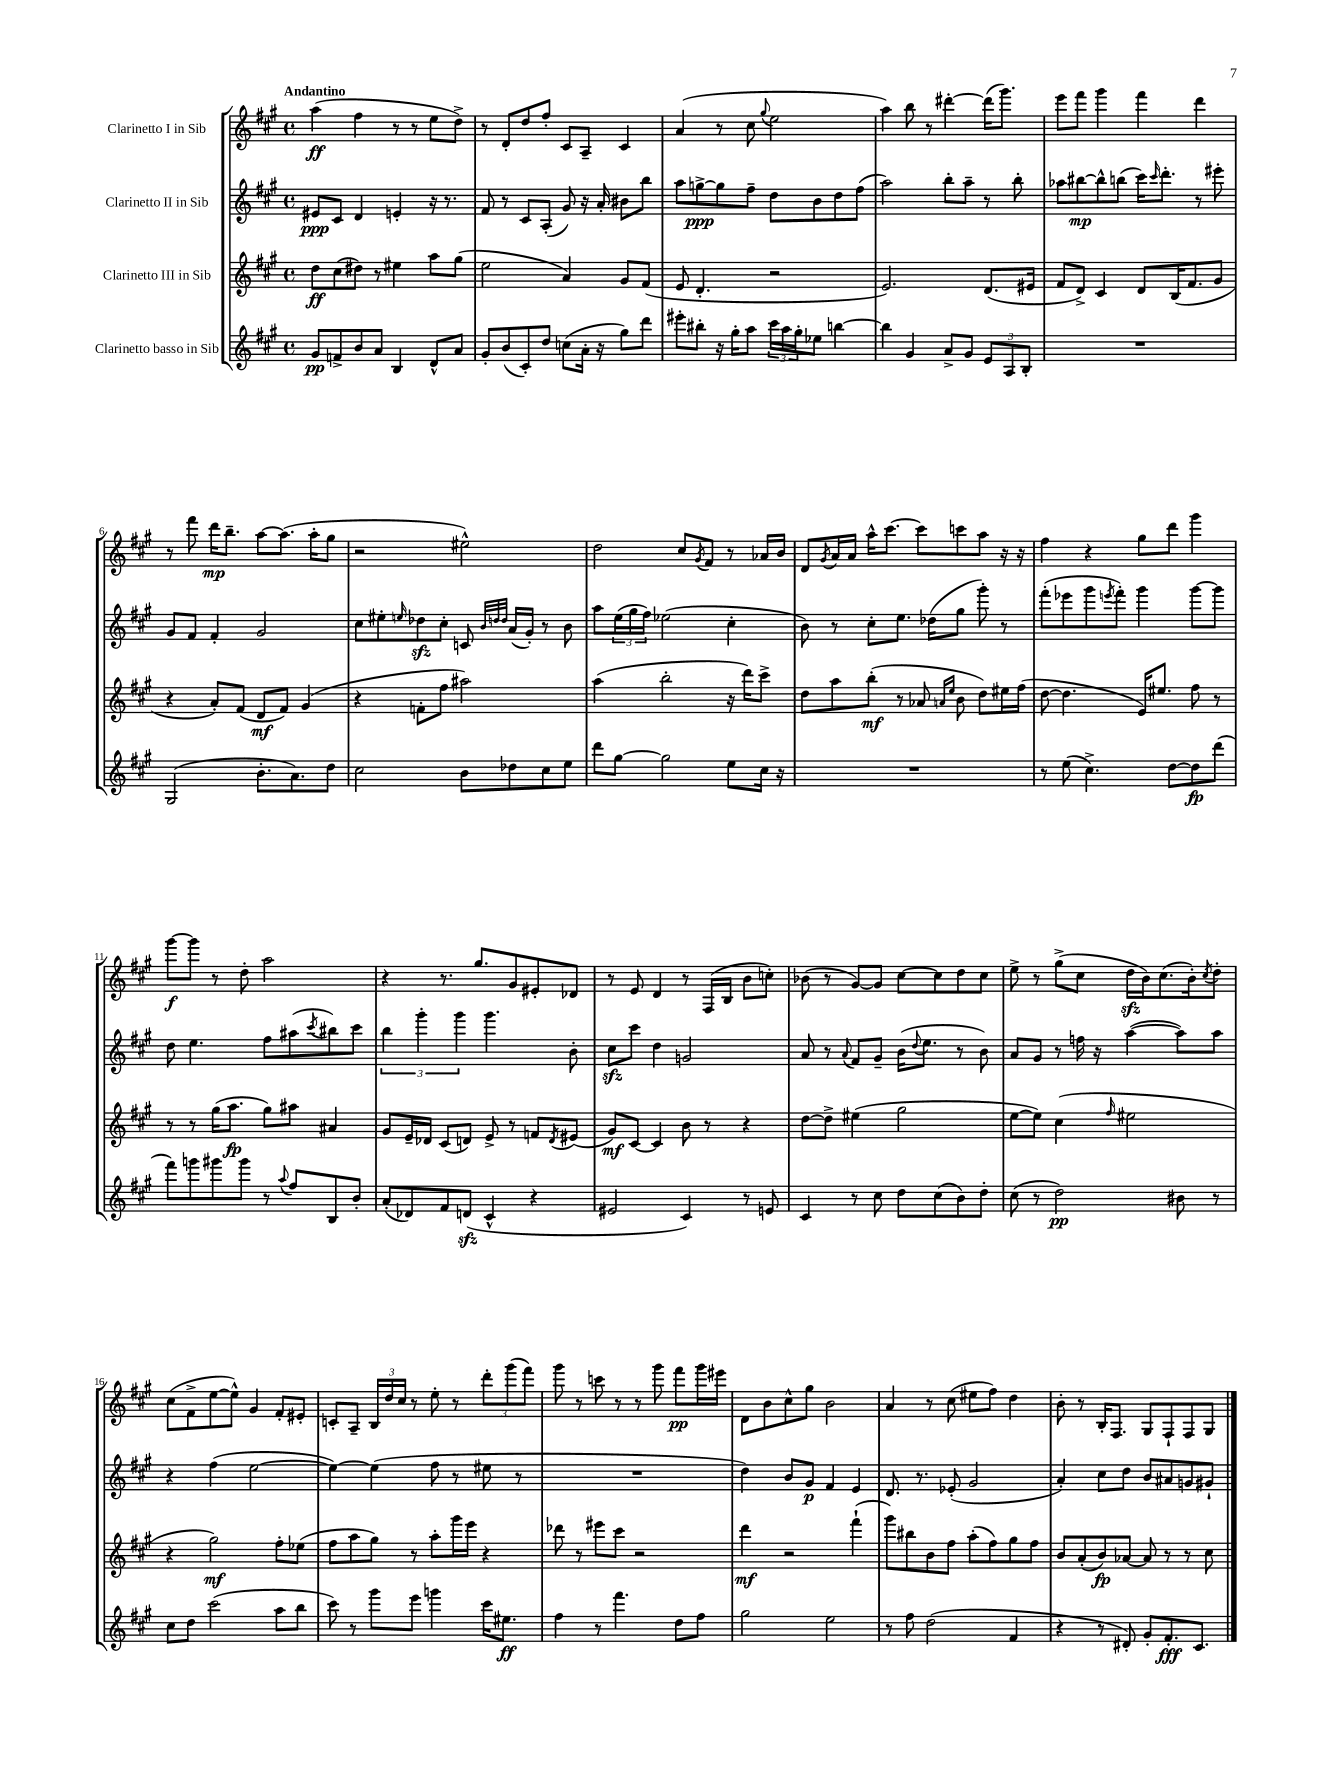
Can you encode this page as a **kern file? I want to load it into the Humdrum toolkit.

**kern	**dynam	**kern	**dynam	**kern	**dynam	**kern	**dynam
*part4	*part4	*part3	*part3	*part2	*part2	*part1	*part1
*staff4	*staff4	*staff3	*staff3	*staff2	*staff2	*staff1	*staff1
*I"Clarinetto basso in Sib	*	*I"Clarinetto III in Sib	*	*I"Clarinetto II in Sib	*	*I"Clarinetto I in Sib	*
*clefG2	*	*clefG2	*	*clefG2	*	*clefG2	*
*k[f#c#g#]	*	*k[f#c#g#]	*	*k[f#c#g#]	*	*k[f#c#g#]	*
*M4/4	*	*M4/4	*	*M4/4	*	*M4/4	*
*met(c)	*	*met(c)	*	*met(c)	*	*met(c)	*
=1	=1	=1	=1	=1	=1	=1	=1
!	!	!	!	!	!	!LO:TX:a:B:t=Andantino	!
8g#/L	pp	8dd\L	ff	8e#X/L	ppp	(4aa\	ff
8fn^/	.	(8cc#\	.	8c#/J	.	.	.
8b/	.	8dd#X\J)	.	4d/	.	4ff#\	.
8a/J	.	8r	.	.	.	.	.
4B/	.	4ee#X\	.	4en'/	.	8r	.
.	.	.	.	.	.	8r	.
8d^^/L	.	8aa\L	.	16r	.	8ee\L	.
.	.	.	.	8.r	.	.	.
8a/J	.	(8gg#\J	.	.	.	8dd^\J)	.
=2	=2	=2	=2	=2	=2	=2	=2
8g#'/L	.	2ee\	.	8f#/	.	8r	.
(8b/	.	.	.	8r	.	8d'/L	.
8c#'/)	.	.	.	8c#/L	.	8dd/	.
8dd/J	.	.	.	(8A'/J	.	8ff#'/J	.
(8ccn\L	.	4a/)	.	8g#/)	.	8c#/L	.
16a'\Jk	.	.	.	16r	.	8A~/J	.
16r	.	.	.	16a'/	.	.	.
8gg#\L)	.	8g#/L	.	8b#X\L	.	4c#/	.
8ddd\J	.	(8f#/J	.	8bb\J	.	.	.
=3	=3	=3	=3	=3	=3	=3	=3
8eee#X'\L	.	8e/	.	8aa\L	.	(4a/	.
8bb#X'\J	.	4.d'/	.	[8ggn^\	ppp	.	.
16r	.	.	.	8gg\]	.	8r	.
16gg#'\KL	.	.	.	.	.	.	.
8aa\J	.	.	.	8ff#~\J	.	8cc#\	.
.	.	.	.	.	.	8qqgg#/	.
24ccc#\LL	.	2r	.	8dd\L	.	2ee\	.
24aa\	.	.	.	.	.	.	.
24gg#'\J	.	.	.	.	.	.	.
8ee-X\J	.	.	.	8b\	.	.	.
[4bbn\	.	.	.	8dd\	.	.	.
.	.	.	.	(8ff#\J	.	.	.
=4	=4	=4	=4	=4	=4	=4	=4
4bb\]	.	2.e/)	.	2aa\)	.	4aa\)	.
4g#/	.	.	.	.	.	8bb\	.
.	.	.	.	.	.	8r	.
8a^/L	.	.	.	8bb'\L	.	[4ddd#X'\	.
8g#/J	.	.	.	8aa~\J	.	.	.
12e/L	.	(8.d/L	.	8r	.	(16ddd#\KL]	.
.	.	.	.	.	.	8.ggg#\J)	.
12A/	.	.	.	.	.	.	.
.	.	.	.	8bb'\	.	.	.
12B'/J	.	.	.	.	.	.	.
.	.	16e#X/Jk	.	.	.	.	.
=5	=5	=5	=5	=5	=5	=5	=5
1r	.	8f#/L	.	8aa-X\L	.	8eee\L	.
.	.	8d^/J)	.	[8bb#X\	mp	8fff#\J	.
.	.	4c#/	.	8bb#^^\]	.	4ggg#\	.
.	.	.	.	(8bbn\J	.	.	.
.	.	8d/L	.	16ccc#\KL)	.	4fff#\	.
.	.	.	.	16qqccc#/	.	.	.
.	.	.	.	8.ddd'\J	.	.	.
.	.	(16B/K	.	.	.	.	.
.	.	8.f#/	.	.	.	.	.
.	.	.	.	8r	.	4ddd\	.
.	.	8g#/J	.	8eee#X'\	.	.	.
!!LO:LB:g=z
=6	=6	=6	=6	=6	=6	=6	=6
(2G#/	.	4r	.	8g#/L	.	8r	.
.	.	.	.	8f#/J	.	8fff#\	.
.	.	8a'/L)	.	4f#'/	.	16ddd\KL	mp
.	.	.	.	.	.	8.bb~\J	.
.	.	(8f#/J	.	.	.	.	.
8.b'\L	.	8d/L	mf	2g#/	.	[8aa\L	.
.	.	8f#/J)	.	.	.	(8.aa\J]	.
8.a\)	.	.	.	.	.	.	.
.	.	(4g#/	.	.	.	.	.
.	.	.	.	.	.	16aa'\KL	.
8dd\J	.	.	.	.	.	8gg#\J	.
=7	=7	=7	=7	=7	=7	=7	=7
2cc#\	.	4r	.	8cc#\L	.	2r	.
.	.	.	.	8ee#X'\	.	.	.
.	.	.	.	16qqeen/	.	.	.
.	.	8fn'\L	.	8dd-Xzz\	.	.	.
.	.	8ff#\J	.	8cc#'\J	.	.	.
8b\L	.	2aa#X\)	.	8cn/	.	2ee#X^^\)	.
.	.	.	.	32qqb/LLL	.	.	.
.	.	.	.	32qqddn/	.	.	.
.	.	.	.	32qqdd/JJJ	.	.	.
8dd-X\	.	.	.	(16a/LL	.	.	.
.	.	.	.	16g#'/JJ)	.	.	.
8cc#\	.	.	.	8r	.	.	.
8ee\J	.	.	.	8b\	.	.	.
=8	=8	=8	=8	=8	=8	=8	=8
8ddd\L	.	(4aa\	.	8aa\L	.	2dd\	.
[8gg#\J	.	.	.	(24ee\L	.	.	.
.	.	.	.	24gg#\	.	.	.
.	.	.	.	24ff#\JJ)	.	.	.
2gg#\]	.	2bb'\	.	(2ee-X\	.	.	.
.	.	.	.	.	.	8cc#/L	.
.	.	.	.	.	.	8qg#/	.
.	.	.	.	.	.	8f#/J	.
8ee\L	.	16r	.	4cc#'\	.	8r	.
.	.	16ddd\KL)	.	.	.	.	.
16cc#\Jk	.	8ccc#^\J	.	.	.	16a-X/LL	.
16r	.	.	.	.	.	16b/JJ	.
=9	=9	=9	=9	=9	=9	=9	=9
1r	.	8dd\L	.	8b\)	.	8d/L	.
.	.	.	.	.	.	8qg#/	.
.	.	8aa\	.	8r	.	16a/L	.
.	.	.	.	.	.	16a/JJ	.
.	.	(8bb'\J	mf	8cc#'\L	.	16aa^^\KL	.
.	.	.	.	.	.	[8.ccc#\J	.
.	.	8r	.	8.ee\J	.	.	.
.	.	8a-X/	.	.	.	8ccc#\L]	.
.	.	.	.	(16dd-X\KL	.	.	.
.	.	16qqan/LL	.	.	.	.	.
.	.	16qqee/JJ	.	.	.	.	.
.	.	8b\	.	8gg#\J	.	8cccn\	.
.	.	8dd\L)	.	8ggg#'\)	.	8aa\J	.
.	.	16ee#X\L	.	8r	.	16r	.
.	.	(16ff#\JJ	.	.	.	16r	.
=10	=10	=10	=10	=10	=10	=10	=10
8r	.	[8dd\	.	(8fff#'\L	.	4ff#\	.
(8ee\	.	4.dd\]	.	8eee-X\	.	.	.
4.cc#^\)	.	.	.	8ggg#\	.	4r	.
.	.	.	.	8qeeen/	.	.	.
.	.	.	.	8fff#'\J)	.	.	.
.	.	16e/KL)	.	4ggg#\	.	8gg#\L	.
.	.	8.ee#X/J	.	.	.	.	.
[8dd\L	.	.	.	.	.	8ddd\J	.
8dd\]	fp	8ff#\	.	[8ggg#\L	.	4ggg#\	.
(8ddd\J	.	8r	.	8ggg#\J]	.	.	.
!!LO:LB:g=z
=11	=11	=11	=11	=11	=11	=11	=11
8fff#\L)	.	8r	.	8dd\	.	[8ggg#\L	f
8gggn\	.	8r	.	4.ee\	.	8ggg#\J]	.
8ggg#X\	.	(16gg#\KL	.	.	.	8r	.
.	.	8.aa\J	fp	.	.	.	.
8ggg#\J	.	.	.	.	.	8dd'\	.
8r	.	8gg#\L)	.	8ff#\L	.	2aa\	.
8qqaa/	.	.	.	.	.	.	.
8ff#/L	.	8aa#X\J	.	(8aa#X\	.	.	.
.	.	.	.	8qccc#/	.	.	.
8B/	.	4a#X/	.	8bb#X\)	.	.	.
8b'/J	.	.	.	8ccc#\J	.	.	.
=12	=12	=12	=12	=12	=12	=12	=12
(8a'/L	.	8g#/L	.	6bb\	.	4r	.
8d-X/)	.	16e~/L	.	.	.	.	.
.	.	.	.	6ggg#'\	.	.	.
.	.	16d-X/JJ	.	.	.	.	.
8f#/	.	(8c#/L	.	.	.	8.r	.
.	.	.	.	6ggg#\	.	.	.
(8dnzz/J	.	8dn/J)	.	.	.	.	.
.	.	.	.	.	.	8.gg#/L	.
4c#^^/	.	8e^/	.	4.ggg#\	.	.	.
.	.	8r	.	.	.	8g#/	.
4r	.	8fn/L	.	.	.	8e#X'/	.
.	.	8qd/	.	.	.	.	.
.	.	(8e#X/J	.	8b'\	.	8d-X/J	.
=13	=13	=13	=13	=13	=13	=13	=13
2e#X/	.	8g#/L)	mf	8cc#zz\L	.	8r	.
.	.	[8c#/J	.	8ccc#\J	.	8e/	.
.	.	4c#/]	.	4dd\	.	4d/	.
4c#/)	.	8b\	.	2gn/	.	8r	.
.	.	8r	.	.	.	(16F#/LL	.
.	.	.	.	.	.	16B/JJ	.
8r	.	4r	.	.	.	8b\L	.
8en/	.	.	.	.	.	8ccn'\J)	.
=14	=14	=14	=14	=14	=14	=14	=14
4c#/	.	[8dd\L	.	8a/	.	(8b-X\	.
.	.	8dd^\J]	.	8r	.	8r	.
.	.	.	.	8qqa/	.	.	.
8r	.	(4ee#X\	.	8f#/L	.	[8g#/L)	.
8cc#\	.	.	.	8g#~/J	.	8g#/J]	.
8dd\L	.	2gg#\	.	(16b\KL	.	[8cc#\L	.
.	.	.	.	8qqdd/	.	.	.
.	.	.	.	8.ee\J	.	.	.
(8cc#\	.	.	.	.	.	8cc#\]	.
8b\)	.	.	.	8r	.	8dd\	.
8dd'\J	.	.	.	8b\)	.	8cc#\J	.
=15	=15	=15	=15	=15	=15	=15	=15
(8cc#\	.	[8ee\L	.	8a/L	.	8ee^\	.
8r	.	8ee\J])	.	8g#/J	.	8r	.
2dd\)	pp	(4cc#\	.	8r	.	(8gg#^\L	.
.	.	.	.	16ffn\	.	8cc#\J	.
.	.	.	.	16r	.	.	.
.	.	16qqff#/	.	.	.	.	.
.	.	2ee#X\	.	([4aa\	.	16ddzz\LL	.
.	.	.	.	.	.	16b\J)	.
.	.	.	.	.	.	(8.cc#\	.
8b#X\	.	.	.	8aa\L])	.	.	.
.	.	.	.	.	.	16b'\k)	.
.	.	.	.	.	.	8qcc#/	.
8r	.	.	.	8aa\J	.	8dd'\J	.
!!LO:LB:g=z
=16	=16	=16	=16	=16	=16	=16	=16
8cc#\L	.	4r	.	4r	.	(8cc#\L	.
8dd\J	.	.	.	.	.	8f#^\	.
(2ccc#\	.	2gg#\)	mf	(4ff#\	.	[8ee\	.
.	.	.	.	.	.	8ee^^\J])	.
.	.	.	.	[2ee\	.	4g#/	.
8aa\L	.	8ff#'\L	.	.	.	8f#'/L	.
8bb\J	.	(8ee-X\J	.	.	.	8e#X'/J	.
=17	=17	=17	=17	=17	=17	=17	=17
8ccc#\)	.	8ff#\L	.	4ee\_)	.	8cn'/L	.
8r	.	8aa\	.	.	.	8A~/J	.
8ggg#\L	.	8gg#\J)	.	(4ee\]	.	24B/LL	.
.	.	.	.	.	.	24dd/	.
.	.	.	.	.	.	24cc#/JJ	.
8eee\J	.	8r	.	.	.	8r	.
4gggn\	.	8aa'\L	.	8ff#\	.	8ee'\	.
.	.	16ggg#\L	.	8r	.	8r	.
.	.	16eee\JJ	.	.	.	.	.
16ccc#\KL	.	4r	.	8ee#X\	.	12ddd'\L	.
8.ee#X\J	ff	.	.	.	.	.	.
.	.	.	.	.	.	(12ggg#\	.
.	.	.	.	8r	.	.	.
.	.	.	.	.	.	12fff#\J)	.
=18	=18	=18	=18	=18	=18	=18	=18
4ff#\	.	8ddd-X\	.	1r	.	8ggg#\	.
.	.	8r	.	.	.	8r	.
8r	.	8eee#X\L	.	.	.	8cccn\	.
4.fff#\	.	8ccc#\J	.	.	.	8r	.
.	.	2r	.	.	.	8r	.
.	.	.	.	.	.	8ggg#\	.
8dd\L	.	.	.	.	.	8fff#\L	pp
8ff#\J	.	.	.	.	.	16ggg#\L	.
.	.	.	.	.	.	16eee#X\JJ	.
=19	=19	=19	=19	=19	=19	=19	=19
2gg#\	.	4ddd\	mf	4dd\)	.	8d\L	.
.	.	.	.	.	.	8b\	.
.	.	2r	.	8b/L	.	8cc#^^\	.
.	.	.	.	8g#/J	p	8gg#\J	.
2ee\	.	.	.	4f#/	.	2b\	.
.	.	(4fff#`\	.	4e/	.	.	.
=20	=20	=20	=20	=20	=20	=20	=20
8r	.	8ggg#\L)	.	8.d/	.	4a/	.
8ff#\	.	8bb#X\	.	.	.	.	.
.	.	.	.	8.r	.	.	.
(2dd\	.	8b\	.	.	.	8r	.
.	.	8ff#\J	.	(8e-X'/	.	(8cc#\	.
.	.	(8aa'\L	.	2g#/	.	8ee#X\L	.
.	.	8ff#\)	.	.	.	8ff#\J)	.
4f#/	.	8gg#\	.	.	.	4dd\	.
.	.	8ff#\J	.	.	.	.	.
=21	=21	=21	=21	=21	=21	=21	=21
4r	.	8b/L	.	4a'/)	.	8b'\	.
.	.	(8a'/	.	.	.	8r	.
8r	.	8b/)	fp	8cc#\L	.	16B'/KL	.
.	.	.	.	.	.	8.F#/J	.
8d#X'/)	.	[8a-X/J	.	8dd\J	.	.	.
8g#'/L	.	8a-/]	.	8b/L	.	8G#/L	.
8.f#'/	fff	8r	.	8a#X/	.	8F#`/	.
.	.	8r	.	8gn/	.	8F#/	.
8.c#/J	.	.	.	.	.	.	.
.	.	8cc#\	.	8g#X`/J	.	8G#/J	.
==	==	==	==	==	==	==	==
*-	*-	*-	*-	*-	*-	*-	*-
